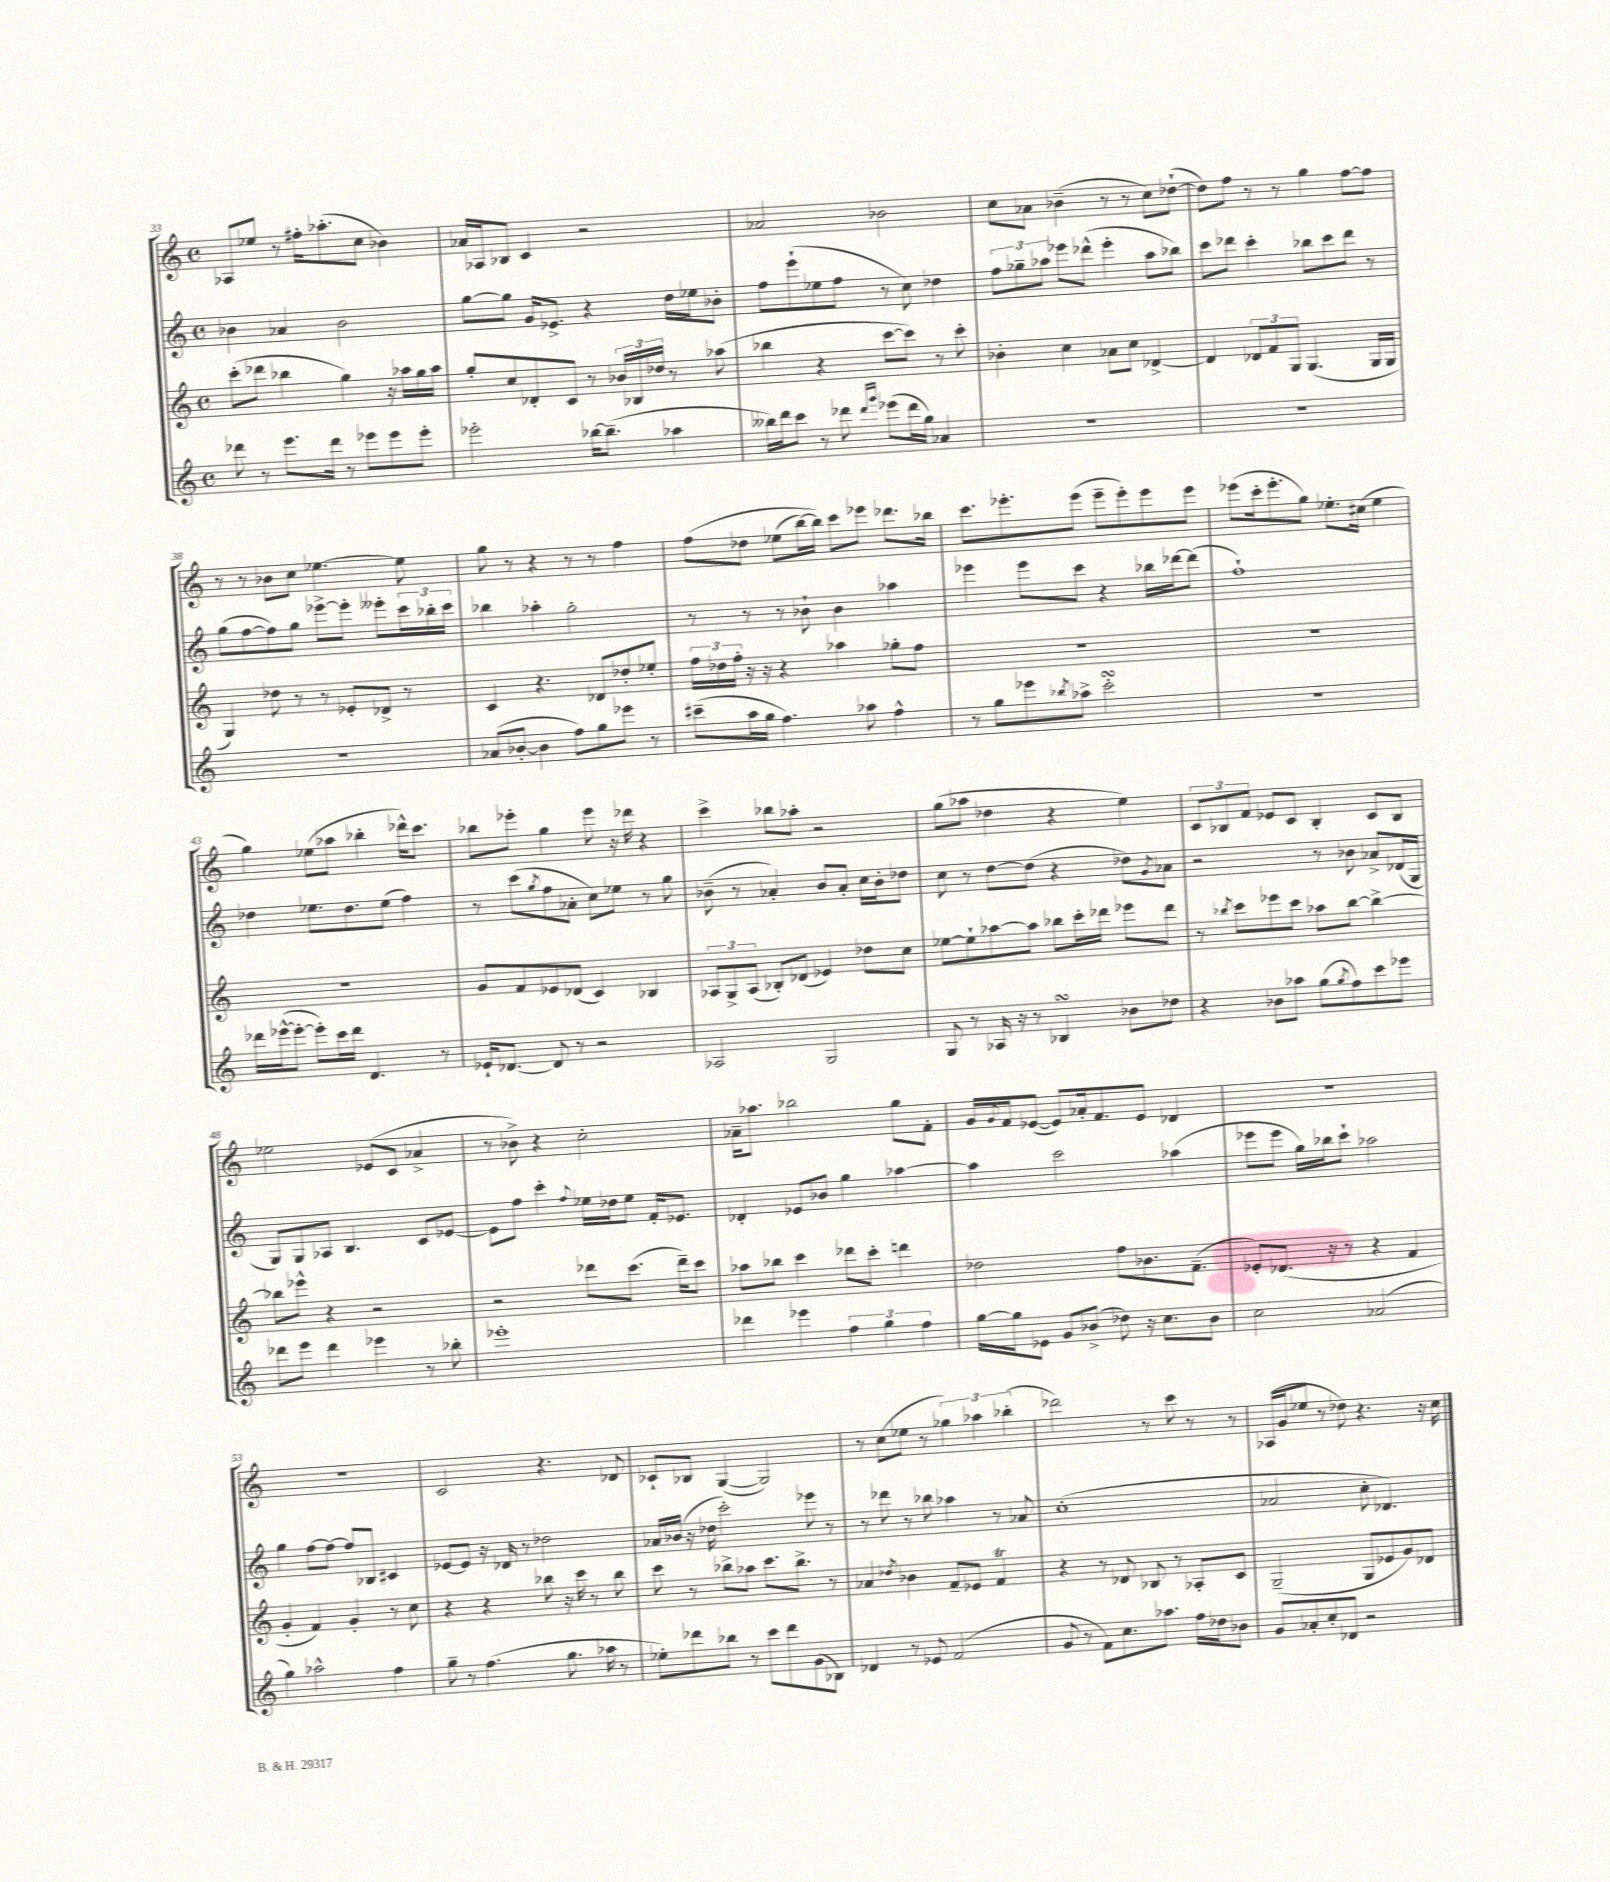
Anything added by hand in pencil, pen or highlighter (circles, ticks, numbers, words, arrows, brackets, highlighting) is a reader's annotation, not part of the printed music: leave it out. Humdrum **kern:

**kern	**kern	**kern	**kern
*part4	*part3	*part2	*part1
*staff4	*staff3	*staff2	*staff1
*clefG2	*clefG2	*clefG2	*clefG2
*k[]	*k[]	*k[]	*k[]
*M4/4	*M4/4	*M4/4	*M4/4
*met(c)	*met(c)	*met(c)	*met(c)
=33	=33	=33	=33
8ddd-X\	(8ccc'\L	4b-X\	8A-X/L
8r	8ddd-X\J	.	8ee-X/J
8.eee\L	4bb-X\	4a-X/	8r
.	.	.	16ff#X'\KL
16ddd-\Jk	.	.	(8.aa-X'\
8r	4gg\)	2b-\	.
8eee-X\L	.	.	8cc\J
8eee-\	16r	.	4b-X\)
.	16aa-X\LL	.	.
8eee-'\J	16gg\	.	.
.	16aa-\JJ	.	.
=34	=34	=34	=34
2eee-X'\	8gg'/L	[8gg\L	16a-X/LL
.	.	.	16A-X/J
.	8cc/	8gg\J]	8B-X/J
.	8d-X'/	16g/KL	4c/
.	.	8.e-X^/J	.
.	8c/J	.	.
[16bb-X\KL	8r	4r	2r
(8.bb-~\J]	.	.	.
.	24b-X/LL	.	.
.	24B-X/	.	.
.	24dd-X/JJ	.	.
4aa-X\	8r	16dd\LL	.
.	.	16ee-X\J	.
.	(8aa-X\	8b-X'\J	.
=35	=35	=35	=35
16bb--X\LL)	4bb-X\	8ff\L	2a-X/
16ddd\J	.	.	.
8ccc\J	.	(8eee`\	.
8r	4r	8ee-X\	.
8ddd-X\	.	8ff\J	.
16qqddd-/LL	.	.	.
16qqggg/JJ	.	.	.
(8eee-X\L	[8ccc\L	8r	2b-X\
16ddd-\L	8ccc\J])	8cc\)	.
16gg\JJ)	.	.	.
4a-X/	8r	4dd-X\	.
.	8ccc'\	.	.
=36	=36	=36	=36
1r	4b-X'\	12ff\L	8cc\L
.	.	12gg-X~\	.
.	.	.	8a-X\J
.	.	12aa-X\J	.
.	4cc\	8eee-X\L	(4b-X~\
.	.	(8ddd-X^^\J	.
.	8a-X\L	4eee-'\	8r
.	8cc\J	.	8r
.	[4d-X^/	8aa-\L	8cc\L)
.	.	8bb-X\J)	([8dd-X`\J
=37	=37	=37	=37
1r	4d-/]	8ccc\L	8dd-\L])
.	.	8ddd-X\J	8ff\J
.	12d-X/L	4ccc'\	8r
.	12f/	.	.
.	.	.	8r
.	12G/J	.	.
.	(4.G/	8bb-X\L	4gg\
.	.	8ccc\	.
.	.	8ddd-\J	[8ff\L
.	16G/LL	8r	8ff\J]
.	16G/JJ	.	.
!!LO:LB:g=z
=38	=38	=38	=38
1r	4G/)	(8gg\L	8r
.	.	[8ff\	8r
.	8dd-X\	8ff\])	8b-X\L
.	8r	8gg\J	8cc\J
.	8r	[8eee-X^\L	[4.ee-X\
.	8e-X'/L	8eee-'\J]	.
.	8d-X^/J	8eee--X'\L	.
.	8r	24ccc\L	8ee-\]
.	.	24bb-X'\	.
.	.	24ccc\JJ	.
=39	=39	=39	=39
(8a-X/L	4c/	4bb-X\	8gg\
[8b-X'/J	.	.	8r
4b-\]	4.r	4aa-X'\	4r
8ff\L)	.	2gg'\	8r
8gg\	8d-X/L	.	8r
8eee-X\J	8dd-X'/	.	4ff\
8r	8ee-X'/J	.	.
=40	=40	=40	=40
(8ccc#X~\L	24ff\LL	8r	(8ff\L
.	24dd-X\	.	.
.	24ff'\JJ	.	.
16aa\L	16r	8r	8dd-X\J
16gg\JJ	16r	.	.
4.ff\)	4r	8r	(8ee-X\L
.	.	8b-X`\	[16bb\L)
.	.	.	16bb\JJ])
.	4aa-X\	4b-\	8ccc\L
8aa-X\	.	.	8eee-X\J
4ff^^\	8gg-X'\L	4aa-X\	8.ddd-X\L
.	8ff\J	.	.
.	.	.	16bb-X\Jk
=41	=41	=41	=41
8r	1r	4eee-X\	8.ccc\L
8gg\L	.	.	.
.	.	.	8.eee-X'\
8eee-X\	.	8eee-\L	.
8qbb-X/	.	.	.
8aa-X^\J	.	8ccc\J	(8eee-\J
2cccsSSs'\	.	4r	8eee-~\L
.	.	.	8eee-'\)
.	.	16bb-X\LL	8eee-\
.	.	[16ddd-X\J	.
.	.	(8ddd-\J]	8eee-\J
=42	=42	=42	=42
1r	1r	1ff`)	(8eee-X\L
.	.	.	16ccc'\k
.	.	.	8.eee-'\
.	.	.	8gg\J)
.	.	.	8.ee-X'\L
.	.	.	(16cc#X\Jk
.	.	.	4ee-\
!!LO:LB:g=z
=43	=43	=43	=43
16ddd-X\LL	1r	4dd-X\	4gg\)
([16eee-X^^\J	.	.	.
8eee-'\J_	.	.	.
8eee-'\L])	.	8.ee-X\L	(8ee-X\L
16ccc\L	.	.	8aa-X\J
16ddd-\JJ	.	8.dd-\	.
4.d/	.	.	4bb-X'\
.	.	(8ee-\J	.
.	.	4ff\)	16ddd-X^^\KL)
.	.	.	8.ccc\J
8r	.	.	.
=44	=44	=44	=44
16e-X`/KL	8g/L	8r	8bb-X\L
[8.d-X/J	.	.	.
.	8f/	(8ccc\L	8eee-X'\J
.	.	8qgg/	.
8d-/]	8e-X/	8ff\	4gg\
8r	(8d-X/J	8a-X'\J	.
2r	4c/)	8cc\L)	8eee-\
.	.	8ee-X\J	16r
.	.	.	16ddd-X\
.	4B-X/	8r	4r
.	.	8gg\	.
=45	=45	=45	=45
2A-X/	12A-X/L	(8b-X~\	4ccc^\
.	12G^/	.	.
.	.	8r	.
.	(12A-/J	.	.
.	8B-X'/L)	4a-X'/)	8bb-X\L
.	(8d-X/J	.	8aa-X'\J
2G/	4e-X/)	8b-/L	2r
.	.	8a-'/J	.
.	8dd-X\L	16cc\LL	.
.	.	16b-'\J	.
.	8cc\J	8dd-X\J	.
=46	=46	=46	=46
8G/	[8ee-X\L	8cc\	(8gg\L
8r	8ee-`\]	8r	8aa-X\J
16A-X/	[8aa-X\	[8dd\L	4dd-X\
16r	.	.	.
8r	8aa-\J]	(8dd\J]	.
4B-XsSSs/	8bb-X\L	4r	4r
.	16ccc'\L	.	.
.	16ddd-X\JJ	.	.
8b-X\L	8eee-X\L	8dd-X\L)	4ee\)
.	.	8qg/	.
8dd-X\J	8ddd-\J	8a-X\J	.
=47	=47	=47	=47
4r	8r	2r	12c/L
.	.	.	12B-X/
.	8qbb-X/	.	.
.	8ccc\L	.	.
.	.	.	12f/J
8b-X\L	8eee-X\	.	8e-X/L
8aa-X\J	8ccc\J	.	8c/J
(8gg\L	8aa-X\L	8r	4B-'/
8qgg/	.	.	.
8ff\)	[8bb-\J	8b-X\	.
8ccc\	4bb-^\_	8a-X^/L	8c/L
8eee-X\J	.	(16d-X/L	8B-/J
.	.	16G/JJ	.
!!LO:LB:g=z
=48	=48	=48	=48
8ddd-X\L	8bb-X\L]	8G/L)	2ee-X\
8eee\J	8eee-X^^\J	8G/	.
4ddd-\	4r	8A-X/J	.
.	.	4.B/	.
4eee-X\	2r	.	(8e-X/L
.	.	.	8c/J
8r	.	8c/L	4a-X^/
8bb-X'\	.	[8e-X/J	.
=49	=49	=49	=49
1eee-X'	2r	8e-\L]	8r
.	.	8ff\J	8b-X^\)
.	.	4ccc'\	4r
.	.	8qqff/	.
.	8ddd-X\L	16ee-X\LL	2cc'\
.	.	16dd-X\J	.
.	(8.ccc\J	8ee-\J	.
.	.	16f'/KL	.
.	16ddd-~\KL)	8.e-X/J	.
.	8ccc\J	.	.
=50	=50	=50	=50
4ddd-X\	8aa-X\L	4d-X'/	16a-X~\KL
.	.	.	8.aa-X\J
.	8bb-X\J	.	.
4eee-X\	4ccc\	8e-X/L	2bb-X\
.	.	8b-X/J	.
6ff\	8ddd-X\L	4gg\	.
.	8ccc'\J	.	.
6gg\	.	.	.
.	4dddn\	[4aa-X\	8gg\L
6ff\	.	.	.
.	.	.	8f'\J
=51	=51	=51	=51
[16gg\LL	2dd-X\	4aa-\]	16g/LL
.	.	.	8qqg/
16gg\J]	.	.	16f/J
8e-X\J	.	.	([8e-X/J
8g/L	.	2ccc\	8e-/L])
(8b-X^/J	.	.	16a-X'/k
.	.	.	8.f/
8dd-X\)	8ff\L	.	.
16r	8.b-X\	.	8e-/J
8.cc\L	.	.	.
.	.	(4aa-X\	4d-X/
.	(8.f~\J	.	.
8b-\J	.	.	.
=52	=52	=52	=52
2cc\	8e-X'/L)	8eee-X\L	1r
.	(8.d-X/J	8eee-\J	.
.	.	16gg\LL)	.
.	16r	16bb-X\J	.
.	8r	8ccc`\J	.
(2a-X/	4r	2aa-X\	.
.	4f/	.	.
!!LO:LB:g=z
=53	=53	=53	=53
4gg\)	4g'/	4gg\	1r
2aa-X^^\	4f/)	[8ff\L	.
.	.	8ff\J_	.
.	4g'/	8ff/L]	.
.	.	8B-X/J	.
4ff\	8r	4c#X/	.
.	8cc\	.	.
=54	=54	=54	=54
8gg~\	4r	[8e-X/L	2c/
8r	.	8e-/J]	.
(4.ff\	4r	16r	.
.	.	16d-X/	.
.	.	8r	.
.	8bb-X\	2dd-X\	4.r
8.gg\	16r	.	.
.	16ccc\	.	.
.	8r	.	.
16aa-X\	.	.	.
8r	8bb-\	.	8d-X/
=55	=55	=55	=55
8ee-X'\L)	8ccc\	16a-X/LL	8c-X`/L
.	.	(16b-X/JJ	.
8ddd-X\	8r	16r	8B-X/J
.	.	16dd-X\	.
8bb-X\J	8bb-X^\L	2ccc'\)	([4G/
8r	8aa-X\J	.	.
8ccc\L	8.ccc\L	.	2G/])
8ddd-\	.	.	.
.	8.bb-^\J	.	.
(8g\	.	8eee-X\	.
8B-X\J)	8r	8r	.
=56	=56	=56	=56
4d-X/	4a-X/	8r	8r
.	.	8ddd-X\	(8cc\L
.	8qdd-X/	.	.
8r	4b-X\	8r	8ee-X\J
8e-X/	.	8bb-X\	8r
(2f/	8f~/L	4aa-X\	6gg-X\)
.	8e-X/J	.	.
.	.	.	6aa-X\
.	4fT/	8r	.
.	.	.	(6bb-X'\
.	.	8a-X/	.
=57	=57	=57	=57
8g/	4r	(1cc'	2ddd-X\)
8r	.	.	.
8f\L)	8r	.	.
8.cc\	8d-X/	.	.
.	8B-X/	.	8r
8.aa-X\J	.	.	.
.	8r	.	8ccc\
16ff\LL	8A-X'/L	.	8r
16dd-X\J	.	.	.
8b-X\J	8c/J	.	8r
=58	=58	=58	=58
8g/L	(2G~/	2a-X/	(16A-X/LL
.	.	.	16g/J
8a-X'/	.	.	8ee-X/J
8cc'/	.	.	8r
8d-X/J	.	.	8dd-X\)
2r	8G/L	8cc'\	4.r
.	8e-X/	4.d-X/)	.
.	8g/)	.	.
.	8d-X/J	.	16r
.	.	.	16cc\
==	==	==	==
*-	*-	*-	*-
